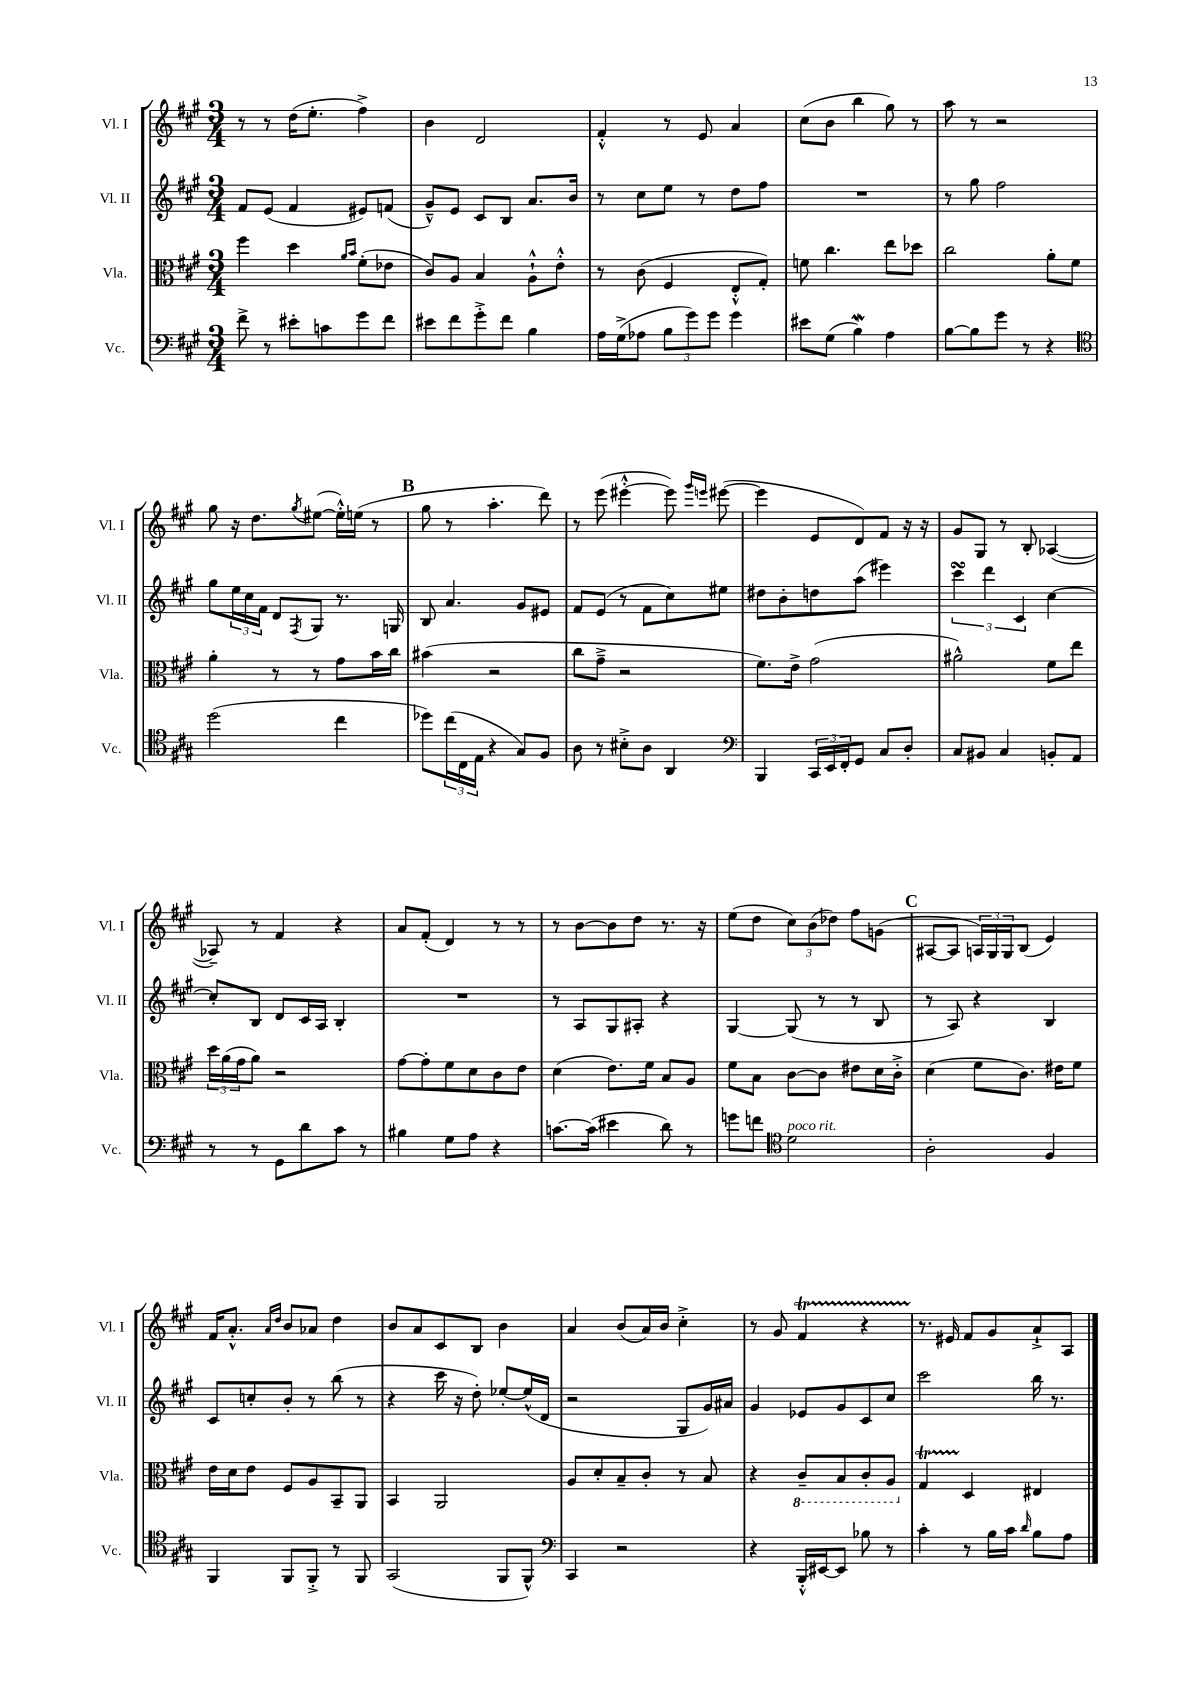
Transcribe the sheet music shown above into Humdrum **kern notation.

**kern	**kern	**kern	**kern
*staff4	*staff3	*staff2	*staff1
*clefF4	*clefC3	*clefG2	*clefG2
*k[f#c#g#]	*k[f#c#g#]	*k[f#c#g#]	*k[f#c#g#]
*M3/4	*M3/4	*M3/4	*M3/4
8f#^\	4ff#\	8f#/L	8r
8r	.	(8e/J	8r
8e#'\L	4dd\	4f#/	(16dd\LK
.	.	.	8.ee'\J
8c\	.	.	.
.	16qqa/LL	.	.
.	16qqb/JJ	.	.
8g#\	(8f#'\L	8e#/L)	4ff#^\)
8f#\J	8e-\J	(8f/J	.
=	=	=	=
8e#\L	8c#/L)	8g#~^^/L)	4b\
8f#\	8A/J	8e/J	.
8g#'^\	4B/	8c#/L	2d/
8f#\J	.	8B/J	.
4B\	8A`^^\L	8.a/L	.
.	8e'^^\J	.	.
.	.	16b/Jk	.
=	=	=	=
16A\LL	8r	8r	4f#'^^/
(16G#^\J	.	.	.
8A-\J	(8c#\	8cc#\L	.
12B\L	4F#/	8ee\J	8r
12g#\)	.	.	.
.	.	8r	8e/
12g#\J	.	.	.
4g#\	8E'^^/L	8dd\L	4a/
.	8G#'/J)	8ff#\J	.
=	=	=	=
8e#\L	8f\	2.r	(8cc#\L
(8G#\J	4.cc#\	.	8b\J
4B\)	.	.	4bb\
4A\	8ee\L	.	8gg#\)
.	8dd-\J	.	8r
=	=	=	=
[8B\L	2cc#\	8r	8aa\
8B\]	.	8gg#\	8r
8g#\J	.	2ff#\	2r
8r	.	.	.
4r	8a'\L	.	.
.	8f#\J	.	.
=	=	=	=
*clefC4	*	*	*
(2dd\	4a'\	8gg#\L	8gg#\
.	.	24ee\L	16r
.	.	24cc#\	.
.	.	.	8.dd\L
.	.	24f#\JJ	.
.	8r	8d/L	.
.	.	8qF#/	8qgg#/
.	8r	8G#/J	([8ee#\J
4cc#\	8g#\L	8.r	16ee#'^^\]LL)
.	.	.	(16ee\JJ
.	16b\L	.	8r
.	16cc#\JJ	16G/	.
=	=	=	=
8dd-\L)	(4b#\	8B/	8gg#\
(24cc#\L	.	4.a/	8r
24C#\	.	.	.
24E\JJ	.	.	.
4r	2r	.	4.aa'\
8G#/L)	.	8g#/L	.
8F#/J	.	8e#/J	8ddd\)
=	=	=	=
8A\	8cc#\L	8f#/L	8r
8r	8g#~^\J	(8e/J	(8eee\
8B#'^\L	2r	8r	[4eee#'^^\
8A\J	.	8f#\L	.
4AA/	.	8cc#\)	8eee#\])
.	.	.	16qqggg#/LL
.	.	.	16qqeee/JJ
.	.	8ee#\J	([8eee#\
=	=	=	=
*clefF4	*	*	*
4BBB/	8.f#\L)	8dd#\L	4eee#\]
.	.	8b'\	.
.	16e^\Jk	.	.
24CC#/LL	(2g#\	8dd\	8e/L
24EE/	.	.	.
24FF#'/J	.	.	.
8GG#/J	.	(8aa\J	8d/)
8C#/L	.	4eee#\)	8f#/J
8D'/J	.	.	16r
.	.	.	16r
=	=	=	=
8C#/L	2a#^^\)	6ccc#\	8g#/L
8BB#/J	.	.	8G#/J
.	.	6ddd\	.
4C#/	.	.	8r
.	.	6c#/	.
.	.	.	8B'/
8BB'/L	8f#\L	[4cc#\	([4A-/
8AA/J	8ee\J	.	.
=	=	=	=
8r	24dd\LL	8cc#'/]L	8A-~/])
.	(24a\	.	.
.	24g#\J	.	.
8r	8a\J)	8B/J	8r
8GG#\L	2r	8d/L	4f#/
8d\	.	16c#/L	.
.	.	16A/JJ	.
8c#\J	.	4B'/	4r
8r	.	.	.
=	=	=	=
4B#\	[8g#\L	2.r	8a/L
.	8g#'\]	.	(8f#'/J
8G#\L	8f#\	.	4d/)
8A\J	8d\	.	.
4r	8c#\	.	8r
.	8e\J	.	8r
=	=	=	=
[8.c\L	(4d\	8r	8r
.	.	8A/L	[8b\L
(16c\]Jk	.	.	.
4e#\	8.e\L)	8G#/	8b\]
.	.	8A#'/J	8dd\J
.	16f#\Jk	.	.
8d\)	8B/L	4r	8.r
8r	8A/J	.	.
.	.	.	16r
=	=	=	=
8g\L	8f#\L	[4G#/	(8ee\L
8f\J	8B\J	.	8dd\J
*clefC4	*	*	*
2d\	[8c#\L	(8G#/]	12cc#\L)
.	.	.	(12b\
.	8c#\]J	8r	.
.	.	.	12dd-\J)
.	8e#\L	8r	8ff#\L
.	16d\L	8B/	(8g\J
.	16c#'^\JJ	.	.
=	=	=	=
2A'\	(4d\	8r	[8A#/L
.	.	8A/)	8A#/]J
.	8f#\L	4r	24A/LL)
.	.	.	24G#/
.	.	.	24G#/J
.	8.c#\J)	.	(8B/J
4F#/	.	4B/	4e/)
.	16e#\LK	.	.
.	8f#\J	.	.
=	=	=	=
4FF#/	16e\LL	8c#/L	16f#/LK
.	16d\J	.	8.a'^^/J
.	8e\J	8cc'/	.
.	.	.	16qqa/LL
.	.	.	16qqdd/JJ
8FF#/L	8F#/L	8b'/J	8b/L
8FF#'^/J	8A/	8r	8a-/J
8r	8BB~/	(8bb\	4dd\
8FF#/	8AA/J	8r	.
=	=	=	=
(2GG#/	4BB/	4r	8b/L
.	.	.	8a/
.	2AA/	16ccc#\	8c#/
.	.	16r	.
.	.	8dd'\)	8B/J
8FF#/L	.	[8ee-'/L	4b\
8FF#^^/J)	.	(16ee-^^/]L	.
.	.	16d/JJ	.
=	=	=	=
*clefF4	*	*	*
4CC#/	8A/L	2r	4a/
.	8d'/	.	.
2r	8B~/	.	(8b/L
.	8c#'/J	.	16a/L)
.	.	.	16b/JJ
.	8r	8G#/L	4cc#'^\
.	8B/	16g#/L)	.
.	.	16a#/JJ	.
=	=	=	=
4r	4r	4g#/	8r
.	.	.	8g#/
16BBB'^^/LL	8C#~/L	8e-/L	4f#/
[16EE#/J	.	.	.
8EE#/]J	8BB/	8g#/	.
8B-\	8C#'/	8c#/	4r
8r	8AA/J	8cc#/J	.
=	=	=	=
4c#'\	4G#/	2ccc#\	8.r
.	.	.	16e#/
8r	4D/	.	8f#/L
16B\LL	.	.	8g#/
16c#\JJ	.	.	.
16qqd/	.	.	.
8B\L	4E#/	16bb\	8a`^/
.	.	8.r	.
8A\J	.	.	8A/J
==	==	==	==
*-	*-	*-	*-
